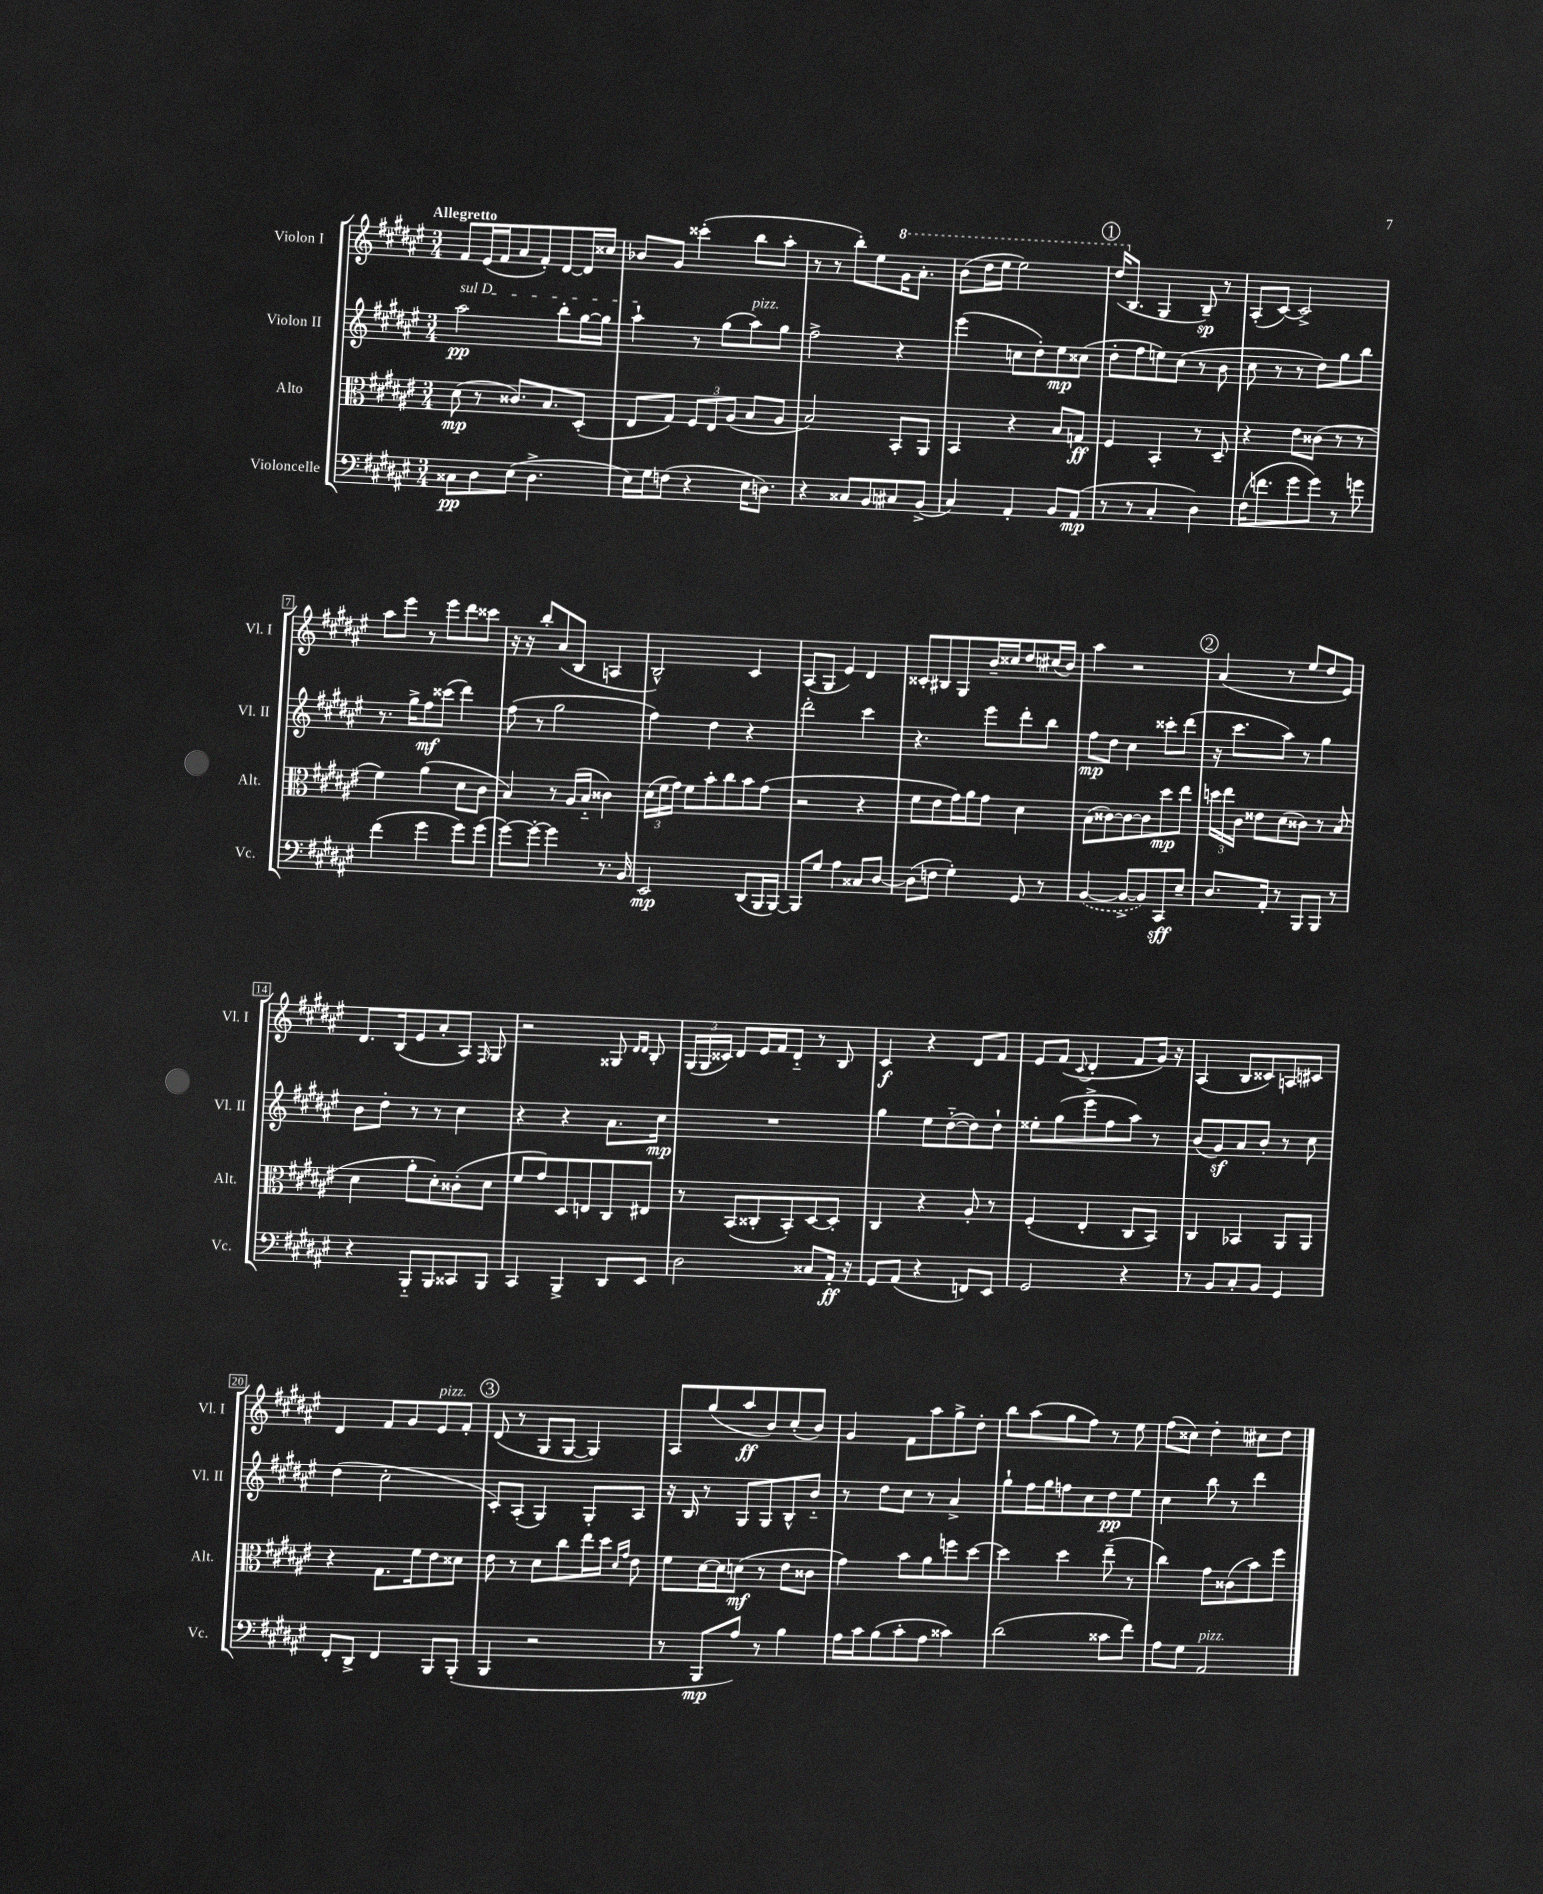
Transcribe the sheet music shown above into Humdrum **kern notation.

**kern	**dynam	**kern	**dynam	**kern	**dynam	**kern	**dynam
*part4	*part4	*part3	*part3	*part2	*part2	*part1	*part1
*staff4	*staff4	*staff3	*staff3	*staff2	*staff2	*staff1	*staff1
*I"Violoncelle	*	*I"Alto	*	*I"Violon II	*	*I"Violon I	*
*I'Vc.	*	*I'Alt.	*	*I'Vl. II	*	*I'Vl. I	*
*clefF4	*	*clefC3	*	*clefG2	*	*clefG2	*
*k[f#c#g#d#a#e#]	*	*k[f#c#g#d#a#e#]	*	*k[f#c#g#d#a#e#]	*	*k[f#c#g#d#a#e#]	*
*M3/4	*	*M3/4	*	*M3/4	*	*M3/4	*
=1	=1	=1	=1	=1	=1	=1	=1
!	!	!	!	!	!	!LO:TX:a:B:t=Allegretto	!
!	!	!	!	!LO:TX:a:i:t=sul D	!	!	!
8C##X\L	pp	(8d#\	mp	2aa#\	pp	8f#/L	.
8D#\	.	8r	.	.	.	(16e#/L	.
.	.	.	.	.	.	16f#/J	.
(8E#\J	.	8.c##X/L)	.	.	.	8a#/	.
4.D#^\	.	.	.	.	.	8f#'/)	.
.	.	8.B/	.	.	.	.	.
.	.	.	.	8bb'\L	.	[8d#/	.
.	.	(8D#'/J	.	[16gg#\L	.	16d#/L]	.
.	.	.	.	16gg#\JJ]	.	16cc##X/JJ	.
=2	=2	=2	=2	=2	=2	=2	=2
16E#\LL)	.	8E#/L	.	4aa#`\	.	8b-X/L	.
16G#\J	.	.	.	.	.	.	.
(8Fn\J	.	8G#/J)	.	.	.	8g#/J	.
4r	.	12F#/L	.	8r	.	(4ccc##X'\	.
.	.	12E#/	.	.	.	.	.
.	.	.	.	(8gg#\L	.	.	.
.	.	(12A#/J	.	.	.	.	.
!	!	!	!	!LO:TX:a:i:t=pizz.	!	!	!
16E#\KL	.	8B/L	.	8aa#\)	.	8bb\L	.
8.Dn\J)	.	.	.	.	.	.	.
.	.	8A#/J	.	8gg#\J	.	8aa#'\J	.
=3	=3	=3	=3	=3	=3	=3	=3
4r	.	2B/)	.	2ff#^\	.	8r	.
.	.	.	.	.	.	8r	.
8C##X/L	.	.	.	.	.	8bb'\L)	.
8BB/	.	.	.	.	.	8ee#\	.
*	*	*	*	*	*	*8va	*
8C#X/	.	8BB'/L	.	4r	.	16gg#\K	.
.	.	.	.	.	.	8.aa#'\J	.
(8BB^/J	.	8AA#/J	.	.	.	.	.
=4	=4	=4	=4	=4	=4	=4	=4
4C#/)	.	4BB/	.	(4eee#\	.	(8bb\L	.
.	.	.	.	.	.	16ddd#\L	.
.	.	.	.	.	.	16eee#\JJ	.
4AA#'/	.	4r	.	8ccn\L	.	2eee#\)	.
.	.	.	.	8dd#'\)	.	.	.
8BB/L	.	8B/L	.	8ee#\	mp	.	.
(8AA#/J	mp	8Gn/J	ff	(8cc##X\J	.	.	.
!!LO:REH:place=s1:t=1
=5	=5	=5	=5	=5	=5	=5	=5
8r	.	4F#/	.	8dd#'\L	.	(16ddd#/KL	.
*	*	*	*	*	*	*X8va	*
.	.	.	.	.	.	8.B/J	.
8r	.	.	.	8ff#\	.	.	.
4C#'/	.	4BB'/	.	8een\)	.	4G#/	.
.	.	.	.	(8cc#\J	.	.	.
4D#\)	.	8r	.	8r	.	8B~/)	sp
.	.	8D#~/	.	8b\	.	8r	.
=6	=6	=6	=6	=6	=6	=6	=6
(16F#\KL	.	4r	.	8cc#\	.	(8A#'/L	.
8.fn\	.	.	.	.	.	.	.
.	.	.	.	8r	.	[8c#/J)	.
8g#\	.	8e#\L	.	8r	.	2c#^/]	.
8g#\J)	.	(8c##X\J	.	8dd#\L)	.	.	.
8r	.	8r	.	8gg#\	.	.	.
8gn\	.	8r	.	8bb\J	.	.	.
!!LO:LB:g=z
=7	=7	=7	=7	=7	=7	=7	=7
(4f#\	.	4f#\)	.	8.r	.	8aa#\L	.
.	.	.	.	.	.	8eee#\J	.
.	.	.	.	16gg#^\KL	.	.	.
4g#\	.	(4a#\	.	8ff#\	mf	8r	.
.	.	.	.	(8ccc##X\J	.	8eee#\L	.
8g#\L)	.	8d#\L	.	4ddd#\)	.	8ddd#\	.
(8g#\J	.	8c#\J	.	.	.	8ccc##X\J	.
=8	=8	=8	=8	=8	=8	=8	=8
[8g#\L)	.	4B/)	.	(8ff#\	.	16r	.
.	.	.	.	.	.	16r	.
8g#'\J_	.	.	.	8r	.	8bb'/L	.
4g#\]	.	8r	.	2gg#\	.	(8a#/	.
.	.	(16A#/LL	.	.	.	8B/J	.
.	.	16B/JJ	.	.	.	.	.
8.r	.	4c##X\)	.	.	.	4An/	.
16BB/	.	.	.	.	.	.	.
=9	=9	=9	=9	=9	=9	=9	=9
2EE#/	mp	(24d#\LL	.	4ff#\)	.	2B^^/)	.
.	.	24f#\	.	.	.	.	.
.	.	24g#\JJ)	.	.	.	.	.
.	.	8f#\L	.	.	.	.	.
.	.	8b'\	.	4dd#\	.	.	.
.	.	8cc#\	.	.	.	.	.
(8DD#/L	.	8b\	.	4r	.	4c#/	.
16BBB/L	.	(8g#\J	.	.	.	.	.
[16BBB/JJ)	.	.	.	.	.	.	.
=10	=10	=10	=10	=10	=10	=10	=10
8BBB/L]	.	2r	.	2ddd#'\	.	(8A#/L	.
8G#/J	.	.	.	.	.	8G#/J	.
4A#\	.	.	.	.	.	4e#/)	.
8C##X/L	.	4r	.	4ccc#\	.	4d#/	.
[8D#/J	.	.	.	.	.	.	.
=11	=11	=11	=11	=11	=11	=11	=11
(8D#\L]	.	8f#\L	.	4.r	.	8c##X'/L	.
8Fn\J	.	8e#\	.	.	.	8B#X/	.
4G#'\)	.	16g#\L)	.	.	.	8G#/	.
.	.	16a#\J	.	.	.	.	.
.	.	8g#\J	.	8eee#\L	.	16b~/L	.
.	.	.	.	.	.	16cc##X/J	.
8GG#/	.	4d#\	.	8ddd#'\	.	8dd#/	.
8r	.	.	.	8bb\J	.	(16cc#X/L	.
.	.	.	.	.	.	16b/JJ)	.
=12	=12	=12	=12	=12	=12	=12	=12
([4BB/	.	(8B\L	.	8ff#\L	mp	4aa#\	.
.	.	[8c##X\)	.	8dd#\J	.	.	.
8BB^/L_	.	8c##\_	.	4cc#\	.	2r	.
8BB/])	.	8c##\]	.	.	.	.	.
8CC#/	sff	8dd#\	mp	8ccc##X'\L	.	.	.
8E#~/J	.	8ee#\J	.	(8ddd#\J	.	.	.
!!LO:REH:place=s1:t=2
=13	=13	=13	=13	=13	=13	=13	=13
8.D#/L	.	24ddn\LL	.	16r	.	(4a#/	.
.	.	24ee#\	.	.	.	.	.
.	.	.	.	8.ccc#\L	.	.	.
.	.	24c#\JJ	.	.	.	.	.
.	.	8e##X\L	.	.	.	.	.
16AA#'/Jk	.	.	.	.	.	.	.
8r	.	(8d#\	.	8aa#\J)	.	8r	.
8BBB/L	.	8c##X\J)	.	8r	.	8ee#/L	.
8BBB/J	.	8r	.	4gg#\	.	8dd#/	.
8r	.	(8B/	.	.	.	8e#/J)	.
!!LO:LB:g=z
=14	=14	=14	=14	=14	=14	=14	=14
4r	.	4d#\	.	8b\L	.	8.d#/L	.
.	.	.	.	8dd#'\J	.	.	.
.	.	.	.	.	.	(16B/k	.
8BBB/L	.	8a#'\L	.	8r	.	8e#/	.
8BBB/	.	8d#'\)	.	8r	.	8a#'/	.
8CC##X/	.	(8c##X'\	.	4cc#\	.	8A#/J)	.
.	.	.	.	.	.	16qqF#/	.
8BBB/J	.	8d#\J	.	.	.	8G#/	.
=15	=15	=15	=15	=15	=15	=15	=15
4CC#/	.	8f#/L	.	4r	.	2r	.
.	.	8g#/)	.	.	.	.	.
4BBB^/	.	8D#/	.	4r	.	.	.
.	.	8En/	.	.	.	.	.
8DD#/L	.	8C#/	.	8.a#\L	.	8G##X/	.
.	.	.	.	.	.	16qqd#/LL	.
.	.	.	.	.	.	16qqd#/JJ	.
8EE#/J	.	8E#X/J	.	.	.	8B'/	.
.	.	.	.	16cc#\Jk	mp	.	.
=16	=16	=16	=16	=16	=16	=16	=16
2D#\	.	8r	.	2.r	.	(24G#/LL	.
.	.	.	.	.	.	24G#/	.
.	.	.	.	.	.	24c##X/JJ)	.
.	.	(8BB/L	.	.	.	8d#/L	.
.	.	8C##X'/	.	.	.	16e#/L	.
.	.	.	.	.	.	16f#/J	.
.	.	8BB'/)	.	.	.	8d#/J	.
8C##X/L	.	[8D#/	.	.	.	8r	.
16AA#'/Jk	ff	8D#'/J]	.	.	.	8B/	.
16r	.	.	.	.	.	.	.
=17	=17	=17	=17	=17	=17	=17	=17
8GG#/L	.	4C#/	.	4gg#\	.	4c#/	f
(8AA#/J	.	.	.	.	.	.	.
4r	.	4r	.	8ee#\L	.	4r	.
.	.	.	.	([8dd#\	.	.	.
8FFn/L)	.	8A#'/	.	8dd#\])	.	8d#/L	.
8EE#/J	.	8r	.	8dd#`\J	.	8f#/J	.
=18	=18	=18	=18	=18	=18	=18	=18
2GG#/	.	(4F#'/	.	8ee##X'\L	.	8e#/L	.
.	.	.	.	(8gg#\	.	(8f#/J	.
.	.	.	.	.	.	8qqc#/	.
.	.	4E#'/	.	8eee#^\	.	4d#'/	.
.	.	.	.	8ff#\	.	.	.
4r	.	8C#/L	.	8aa#\J)	.	8f#/L	.
.	.	8BB/J)	.	8r	.	16g#/Jk)	.
.	.	.	.	.	.	16r	.
=19	=19	=19	=19	=19	=19	=19	=19
8r	.	4C#/	.	(8b/L	.	(4A#/	.
8BB/L	.	.	.	8g#z/)	.	.	.
8C#'/	.	4BB-X/	.	8a#/	.	8B/L	.
8BB/J	.	.	.	8b'/J	.	8c##X/)	.
4GG#/	.	8AA#/L	.	8r	.	8An/	.
.	.	8AA#/J	.	8cc#\	.	8c#X/J	.
!!LO:LB:g=z
=20	=20	=20	=20	=20	=20	=20	=20
8FF#'/L	.	4r	.	(4dd#\	.	4d#/	.
8DD#^/J	.	.	.	.	.	.	.
4FF#/	.	8.G#\L	.	2cc#'\	.	8f#/L	.
.	.	.	.	.	.	8g#/	.
.	.	16f#\k	.	.	.	.	.
!	!	!	!	!	!	!LO:TX:a:i:t=pizz.	!
8BBB/L	.	8e#\	.	.	.	8e#/	.
(8BBB'/J	.	8d##X\J	.	.	.	8f#'/J	.
!!LO:REH:place=s1:t=3
=21	=21	=21	=21	=21	=21	=21	=21
4BBB/	.	8e#\	.	8c#'/L)	.	(8d#/	.
.	.	8r	.	(8A#'/J	.	8r	.
2r	.	8d#\L	.	4G#/)	.	8G#/L	.
.	.	8cc#\	.	.	.	[8G#/J	.
.	.	16ee#\L	.	8G#'/L	.	4G#/])	.
.	.	16dd#\JJ	.	.	.	.	.
.	.	16qqd#/LL	.	.	.	.	.
.	.	16qqg#/JJ	.	.	.	.	.
.	.	8e#\	.	8A#/J	.	.	.
=22	=22	=22	=22	=22	=22	=22	=22
8r	.	8f#\L	.	16r	.	8A#/L	.
.	.	.	.	16B/	.	.	.
8BBB/L	mp	[16d#\L	.	8r	.	(8gg#/	.
.	.	16d#\J]	.	.	.	.	.
8A#/J)	.	(8dn\J	mf	8G#/L	.	8aa#/	ff
8r	.	8r	.	8G#/	.	8b/)	.
4B\	.	8e#\L	.	8B^^/	.	(8cc#'/	.
.	.	8c##X\J	.	8b/J	.	8b/J)	.
=23	=23	=23	=23	=23	=23	=23	=23
16A#\LL	.	4g#\)	.	8r	.	4g#/	.
16c#\J	.	.	.	.	.	.	.
(8B\	.	.	.	8dd#\L	.	.	.
8c#'\	.	8b\L	.	8cc#\J	.	8f#\L	.
8A#\J	.	8a#\	.	8r	.	8aa#\	.
4c##X\)	.	8ffn\	.	4a#^/	.	8gg#^\	.
.	.	[8dd#\J	.	.	.	8dd#'\J	.
=24	=24	=24	=24	=24	=24	=24	=24
(2d#\	.	4dd#\]	.	8gg#`\L	.	8bb\L	.
.	.	.	.	16ff#\L	.	(8aa#\	.
.	.	.	.	16gg#\J	.	.	.
.	.	4dd#\	.	8ffn\	.	8gg#\	.
.	.	.	.	8cc#\	.	8ff#\J)	.
8c##X\L	.	(8ee#~\	.	8dd#\	pp	8r	.
8f#\J)	.	8r	.	8ee#\J	.	8ee#\	.
=25	=25	=25	=25	=25	=25	=25	=25
8A#\L	.	4cc#\)	.	4cc#\	.	(8ff#\L	.
8G#\J	.	.	.	.	.	8cc##X\J)	.
!LO:TX:a:i:t=pizz.	!	!	!	!	!	!	!
2AA#/	.	8g#\L	.	8bb\	.	4dd#'\	.
.	.	(8c##X\	.	8r	.	.	.
.	.	8b\)	.	4ddd#\	.	8cc#X\L	.
.	.	8ff#\J	.	.	.	8dd#\J	.
==	==	==	==	==	==	==	==
*-	*-	*-	*-	*-	*-	*-	*-
